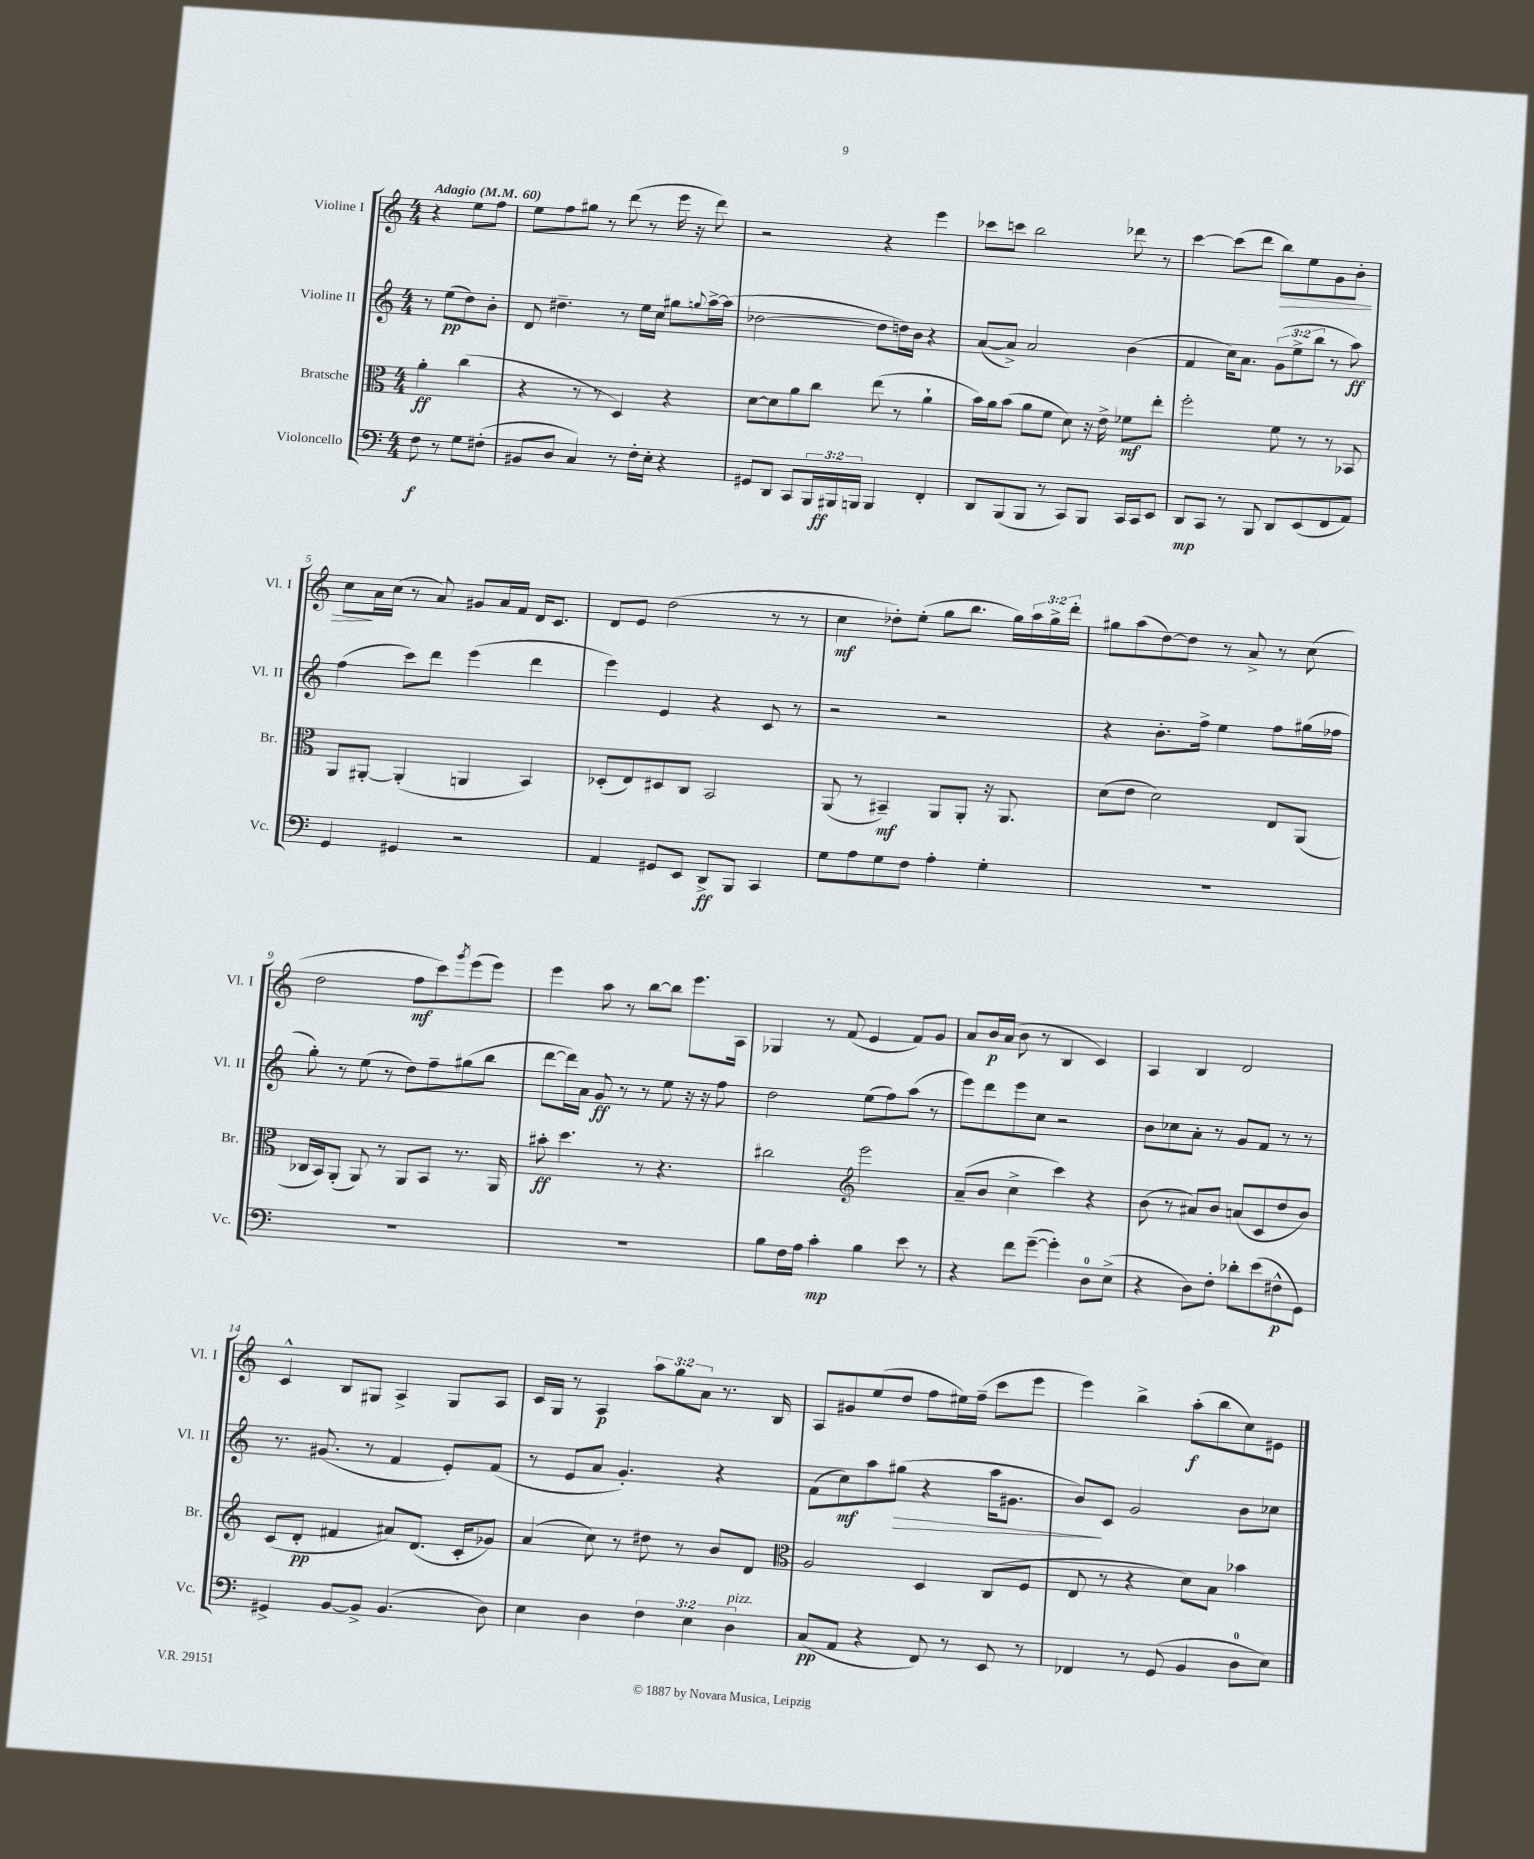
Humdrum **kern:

**kern	**kern	**kern	**kern
*staff4	*staff3	*staff2	*staff1
*clefF4	*clefC3	*clefG2	*clefG2
*k[]	*k[]	*k[]	*k[]
*M4/4	*M4/4	*M4/4	*M4/4
*MM60	*MM60	*MM60	*MM60
8F	4a'	8r	4r
8r	.	(8ee	.
8G	(4cc	8dd)	8ee
(8F#'	.	8b'	8ff
=	=	=	=
8BB#	4r	8d	8ee
8D	.	4.dd#~	8ff
4C)	8r	.	8gg#
.	8r	.	8r
8r	4D)	8r	(8ddd
16F'	.	16ee	8r
16E'	.	16cc	.
4r	4r	8gg#	16eee
.	.	.	16r
.	.	8qqgg	.
.	.	[16aa^	8ddd)
.	.	(16aa]	.
=	=	=	=
8GG#	[8d	[2dd-	2r
8DD	8d]	.	.
8CC	8a	.	.
24BBB	8cc	.	.
24BBB#	.	.	.
24BBB	.	.	.
4BBB	(8ee	8dd-]	4r
.	8r	16dd)	.
.	.	16b	.
4FF'	4a`	4r	4eee
=	=	=	=
8DD	16b)	([8a	8ccc-
.	16a	.	.
(8BBB	(8b	8a^])	8ccc
8BBB	8a	2a	2bb
8r	8f	.	.
8CC)	8d)	.	.
8BBB	16r	.	.
.	16e^	.	.
16CC	8f-	(4b	8ddd-
16CC	.	.	.
8EE	8ee'	.	8r
=	=	=	=
8DD	2ff'	4f	[4ccc
8CC	.	.	.
8r	.	16cc)	(8ccc]
.	.	8.a	.
8BBB	.	.	8ddd
8DD	8f	(12g	8bb)
.	.	12ee^	.
(8EE	8r	.	8ee
.	.	12bb	.
8FF	8r	8r	8g
8AA)	8BB-	8aa)	8b'
=	=	=	=
4GG	8AA	(4ff	8cc
.	[8AA#'	.	16a
.	.	.	(16cc
4GG#	(4AA#']	8ccc)	8r
.	.	8ddd	8a)
2r	4AA	(4eee	8g#
.	.	.	16a
.	.	.	16f
.	4BB)	4ddd	16d
.	.	.	8.c
=	=	=	=
4AA	(8D-'	4eee)	8d
.	8E)	.	8e
8GG#	8D#	4e	(2dd
8EE	8C	.	.
8DD^	2BB	4r	.
8BBB	.	.	.
4CC	.	8c	8r
.	.	8r	8r
=	=	=	=
8G	(8AA	2r	4cc
8A	8r	.	.
8G	4BB#~)	.	8dd-')
8F	.	.	(8ee'
4A'	8AA	2r	8gg
.	8AA'	.	8.bb
4G'	16r	.	.
.	8.AA	.	16gg)
.	.	.	24aa
.	.	.	24gg^
.	.	.	24ddd'
=	=	=	=
1r	(8d	4r	8gg#
.	8e	.	(8aa
.	2d)	8.b'	[8dd)
.	.	.	8dd]
.	.	16ff^	.
.	.	4ee	8r
.	.	.	8a^
.	8E	8ff	8r
.	(8AA	(16gg#	(8cc
.	.	16ff-	.
=	=	=	=
1r	16C-	8gg')	2dd
.	16BB)	.	.
.	(8AA'	8r	.
.	8AA)	(8ee	.
.	8r	8r	.
.	8AA	8dd)	8ff
.	8BB	8ff~	8ccc)
.	.	.	8qggg
.	8.r	(8gg#	(8eee
.	.	8bb	8eee)
.	16AA	.	.
=	=	=	=
1r	8b#'	[8ddd	4eee
.	4.dd	16ddd])	.
.	.	16a	.
.	.	8g	8aa
.	.	8r	8r
.	8r	8r	[8bb
.	4.r	8ee	8bb]
.	.	16r	8.eee
.	.	16r	.
.	.	8ff	.
.	.	.	16A
=	=	=	=
8B	2cc#	2dd	4G-
16F	.	.	.
16A	.	.	.
4c'	.	.	8r
.	.	.	(8f
*	*clefG2	*	*
4B	2eee	(8ee	4e
.	.	8ff)	.
8e	.	(8aa	8f)
8r	.	8r	8g
=	=	=	=
4r	(8a~	8eee)	8a
.	8b	8ddd	16b
.	.	.	(16a
8f	4cc^	8eee	8b
([8g~	.	8cc	8r
4g'])	4ccc)	2r	4B
8D	4r	.	4c)
(8E^	.	.	.
=	=	=	=
4r	(8b	8b	4A
.	8r	8cc-	.
8D)	8a#)	8a'	4B
8F'	8b	8r	.
8d-'	(8a	8g	2d
(8e	8c	8f	.
8F#^^	8dd	8r	.
8GG)	8b)	8r	.
=	=	=	=
4GG#^	(8c	8.r	4c^^
.	8d'	.	.
.	.	(8.g#	.
[8BB	4f#	.	8B
8BB^]	.	8r	8G#
(4.BB	8a#)	4f	4A^
.	(8.d	.	.
.	.	8e')	8G#
.	16c'	.	.
8D)	8g-)	(8f	8A
=	=	=	=
4E	(4a	8r	16c
.	.	.	16G
.	.	8e	8r
4D	8cc)	8a	4A
.	8r	4.g')	.
6F	8dd#	.	12aa
.	.	.	12gg
.	8r	.	.
6E	.	.	12a
.	8b	4r	8.r
6D	.	.	.
.	8d	.	.
.	.	.	16B
=	=	=	=
*	*clefC3	*	*
(8C	2A	(8f	8A
8AA	.	8cc)	8g#
4r	.	8aa	(8ee
.	.	(8gg#	8dd
8FF)	4D	4r	8ff
8r	.	.	16ee#)
.	.	.	(16ff~
8EE	(8C	16aa	8ccc
.	.	8.g#	.
8r	8F	.	8eee
=	=	=	=
4FF-	8E	8b)	4eee)
.	8r	8c	.
8r	4r	2g	4bb^
(8GG	.	.	.
4BB	8d)	.	(8aa'
.	8B	.	8bb
8D	4b-	8b	8cc)
8E)	.	8cc-	8e#
==	==	==	==
*-	*-	*-	*-
